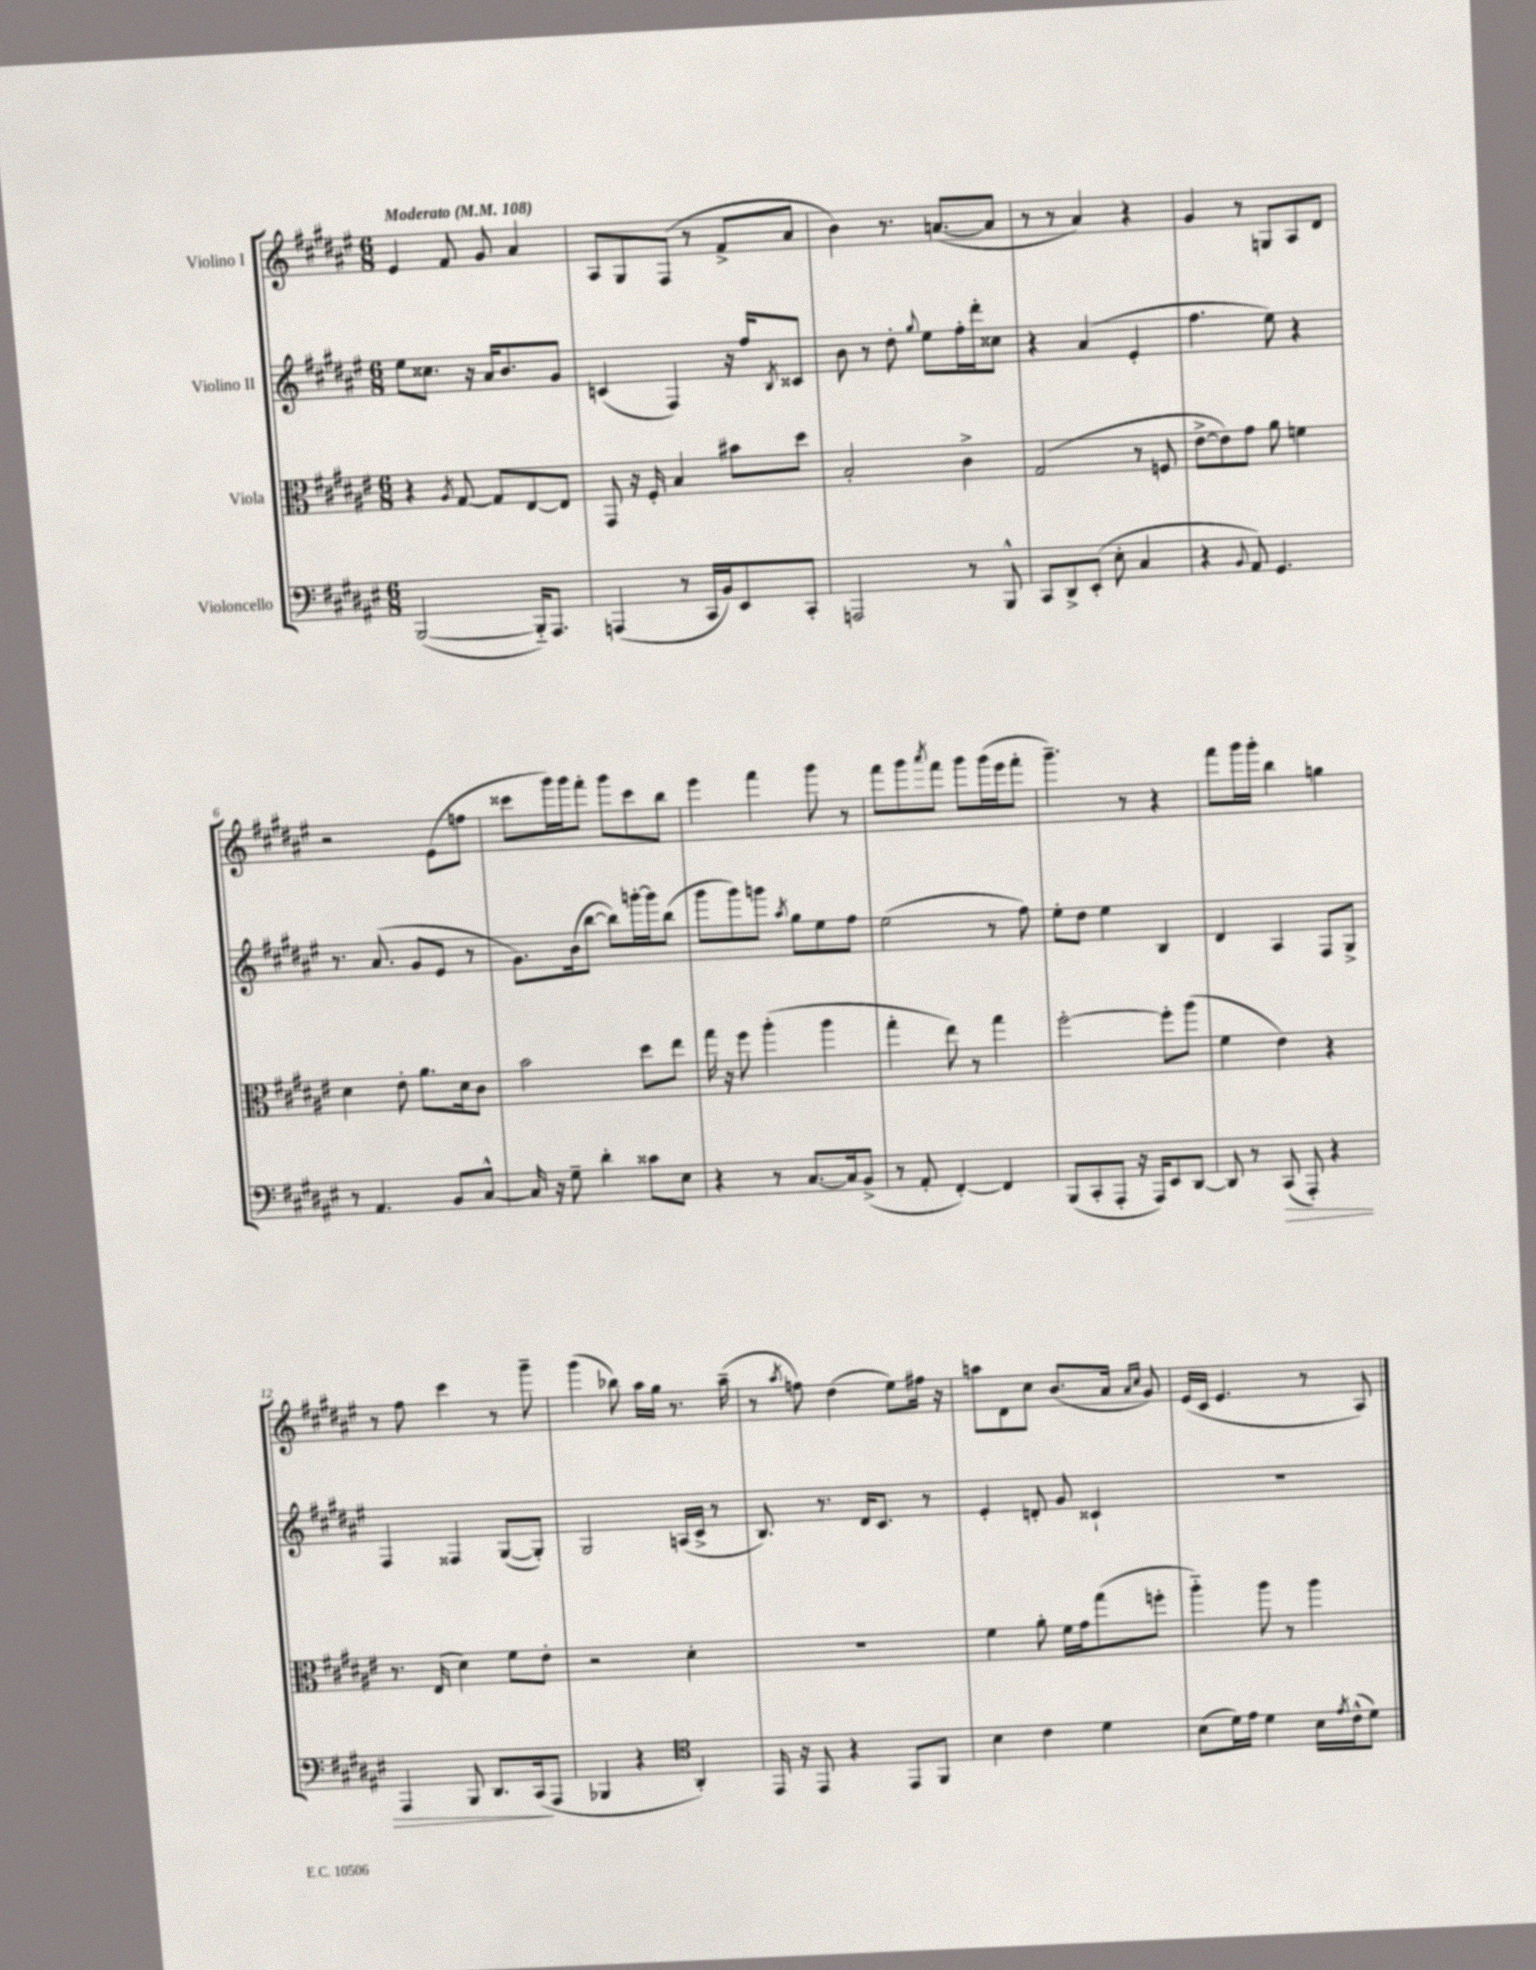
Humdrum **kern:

**kern	**dynam	**kern	**kern	**kern
*part4	*part4	*part3	*part2	*part1
*staff4	*staff4	*staff3	*staff2	*staff1
*I"Violoncello	*	*I"Viola	*I"Violino II	*I"Violino I
*clefF4	*	*clefC3	*clefG2	*clefG2
*k[f#c#g#d#a#e#]	*	*k[f#c#g#d#a#e#]	*k[f#c#g#d#a#e#]	*k[f#c#g#d#a#e#]
*M6/8	*	*M6/8	*M6/8	*M6/8
*MM108	*	*MM108	*MM108	*MM108
=1	=1	=1	=1	=1
!	!	!	!	!LO:TX:a:B:t=Moderato
([2BBB/	.	4r	8ee#\L	4e#/
.	.	.	8.cc##X\J	.
.	.	8qA#/	.	.
.	.	[8G#/	.	8f#/
.	.	.	16r	.
.	.	8G#/L]	16a#/KL	8g#/
.	.	.	8.b/	.
16BBB/KL])	.	[8E#/	.	4a#/
8.AAA#/J	.	.	.	.
.	.	8E#/J]	8g#/J	.
=2	=2	=2	=2	=2
(4AAAn/	.	8GG#/	(4cn/	8A#/L
.	.	16r	.	8G#/
.	.	16F#'/	.	.
8r	.	4B/	4F#/)	(8F#/J
16CC#/LL	.	.	.	8r
16BB/J)	.	.	.	.
8EE#/	.	8b#X\L	16r	8f#^/L
.	.	.	16ff#/KL	.
.	.	.	8qB/	.
8CC#'/J	.	8dd#\J	8c##X/J	8a#/J
=3	=3	=3	=3	=3
2AAAn/	.	2B'/	8b\	4b\)
.	.	.	8r	.
.	.	.	8dd#'\	8.r
.	.	.	8qqgg#/	.
.	.	.	8ee#\L	.
.	.	.	.	([8.an/L
8r	.	4c#^\	16ff#'\L	.
.	.	.	16ddd#'\J	.
8BBB^^/	.	.	8cc##X\J	8a/J]
=4	=4	=4	=4	=4
8CC#/L	.	(2G#/	4r	8r
8DD#^/	.	.	.	8r
(8EE#'/J	.	.	(4a#/	4a#/)
8E#'\	.	.	.	.
4C#/	.	8r	4e#'/	4r
.	.	8Fn/	.	.
=5	=5	=5	=5	=5
4r	.	[8e#^\L	4.ff#\	4g#/
.	.	8e#\])	.	.
8qqBB/	.	.	.	.
8AA#/)	.	8g#\J	.	8r
4.GG#/	.	8a#\	8ee#\)	8Gn/L
.	.	4fn\	4r	8A#/
.	.	.	.	8d#/J
!!LO:LB:g=z
=6	=6	=6	=6	=6
8r	.	4d#\	8.r	2r
4.AA#/	.	.	.	.
.	.	.	(8.a#/	.
.	.	8e#'\	.	.
.	.	8.a#\L	8g#/L	.
8BB/L	.	.	8e#/J	(8e#\L
.	.	16d#\k	.	.
[8C#^^/J	.	8c#\J	8r	8ffn\J
=7	=7	=7	=7	=7
16C#/]	.	2b\	8.g#\L)	8ccc##X\L
16r	.	.	.	.
8G#~\	.	.	.	16ggg#\L)
.	.	.	(16b\k	16ggg#\J
4d#'\	.	.	[8bb\J	8fff#'\J
.	.	.	8bb\L])	8ggg#\L
8c##X\L	.	8dd#\L	[16gggn'\L	8ccc##\
.	.	.	16ggg\J]	.
8E#\J	.	8ee#\J	(8bb\J	8bb\J
=8	=8	=8	=8	=8
4r	.	16gg#\	8ggg#\L	4eee#\
.	.	16r	.	.
.	.	8ff#\	8ggg#\)	.
8r	.	(4aa#'\	8gggn\J	4fff#\
.	.	.	8qaa#/	.
[8.C#/L	.	.	8gg#\L	.
.	.	4aa#\	8ee#\	8ggg#\
16C#/k]	.	.	.	.
(8BB^/J	.	.	8ff#\J	8r
=9	=9	=9	=9	=9
8r	.	4gg#'\	(2ee#\	8fff#\L
8AA#'/	.	.	.	8ggg#\
.	.	.	.	8qaaa#/
[4FF#'/)	.	8ee#\)	.	8fff#\J
.	.	8r	.	8ggg#\L
4FF#/]	.	4gg#\	8r	(16ggg#\L
.	.	.	.	16eee#\J
.	.	.	8ff#\)	8fff#'\J
=10	=10	=10	=10	=10
(8BBB/L	.	[2ff#'\	8ee#'\L	4.ggg#~\)
8CC#'/	.	.	8dd#\J	.
8AAA#'/J	.	.	4ee#\	.
16r	.	.	.	8r
16AAA#/KL)	.	.	.	.
8EE#/	.	8ff#'\L]	4B/	4r
[8DD#/J	.	(8aa#\J	.	.
=11	=11	=11	=11	=11
8DD#/]	.	4f#\	4d#/	8fff#\L
8r	.	.	.	16ggg#\L
.	.	.	.	16ggg#'\JJ
!	!LO:HP:b	!	!	!
(8CC#/	>	4e#\)	4A#/	4bb\
8AAA#'/)	.	.	.	.
4r	.	4r	8F#/L	4ggn\
.	.	.	8G#^/J	.
!!LO:LB:g=z
=12	=12	=12	=12	=12
4AAA#/	.	8.r	4F#/	8r
.	.	.	.	8ff#\
.	.	(16E#/	.	.
8BBB/	.	4d#\)	4F##X/	4ccc#\
8.DD#/L	.	.	.	.
.	.	8f#\L	([8G#/L	8r
(16CC#/k	.	.	.	.
8AAA#/J	]	8e#'\J	8G#'/J])	8ggg#~\
=13	=13	=13	=13	=13
4BBB-X/	.	2r	2G#/	(4ggg#\
4r	.	.	.	8bb-X\)
.	.	.	.	16aa#\LL
.	.	.	.	16gg#\JJ
*clefC4	*	*	*	*
4AA#'/)	.	4d#'\	(16An/LL	8.r
.	.	.	16c#^/JJ	.
.	.	.	8r	.
.	.	.	.	(16aa#~\
=14	=14	=14	=14	=14
16EE#/	.	2.r	8.B/)	8r
16r	.	.	.	.
.	.	.	.	8qaa#/
8EE#/	.	.	.	8ffn\)
.	.	.	8.r	.
4r	.	.	.	(4dd#\
.	.	.	16d#/KL	.
.	.	.	8.c#/J	.
8EE#/L	.	.	.	8ee#\L)
8FF#/J	.	.	8r	16ff#X\Jk
.	.	.	.	16r
=15	=15	=15	=15	=15
4B\	.	4f#\	4e#'/	8aan\L
.	.	.	.	8d#\
4c#\	.	8a#'\	8dn'/	8cc#\J
.	.	16f#\LL	8g#/	(8.b/L
.	.	16g#\J	.	.
4d#\	.	(8gg#\	4c##X`/	.
.	.	.	.	16a#/Jk
.	.	.	.	16qqa#/LL
.	.	.	.	16qqcc#/JJ
.	.	8ffn'\J	.	8g#/)
=16	=16	=16	=16	=16
(8B\L	.	4aa#\)	2.r	(16e#/LL
.	.	.	.	16c#/JJ
16d#\L)	.	.	.	4.e#/
16e#\JJ	.	.	.	.
4d#\	.	8aa#\	.	.
.	.	8r	.	.
16B\LL	.	4aa#\	.	8r
8qe#/	.	.	.	.
(16c#^^\J	.	.	.	.
8d#\J)	.	.	.	8A#/)
==	==	==	==	==
*-	*-	*-	*-	*-
